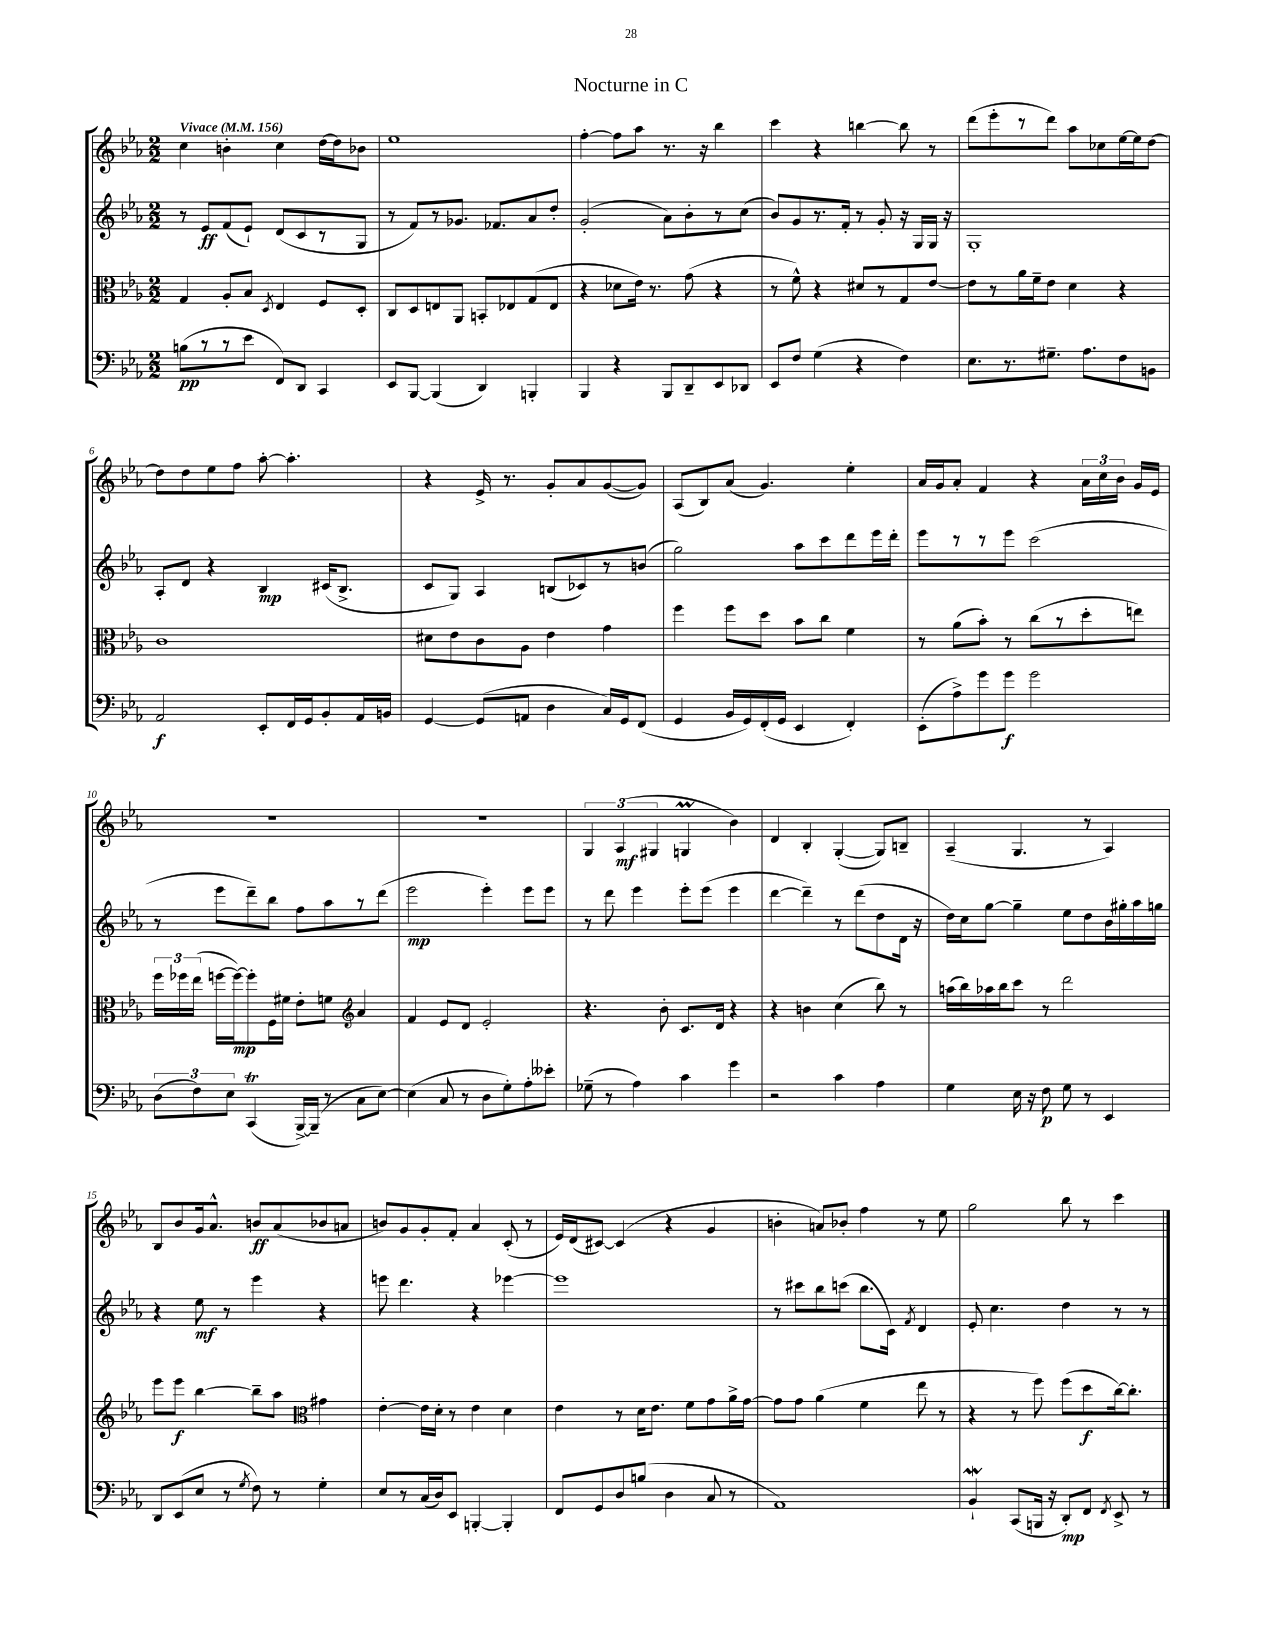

**kern	**dynam	**kern	**dynam	**kern	**dynam	**kern	**dynam
*part4	*part4	*part3	*part3	*part2	*part2	*part1	*part1
*staff4	*staff4	*staff3	*staff3	*staff2	*staff2	*staff1	*staff1
*clefF4	*	*clefC3	*	*clefG2	*	*clefG2	*
*k[b-e-a-]	*	*k[b-e-a-]	*	*k[b-e-a-]	*	*k[b-e-a-]	*
*M2/2	*	*M2/2	*	*M2/2	*	*M2/2	*
*MM156	*	*MM156	*	*MM156	*	*MM156	*
=1	=1	=1	=1	=1	=1	=1	=1
!	!	!	!	!	!	!LO:TX:a:B:t=Vivace	!
(8Bn\L	pp	4G/	.	8r	.	4cc\	.
8r	.	.	.	8e-/L	ff	.	.
8r	.	8A-'/L	.	(8f/	.	4bn'\	.
8e-\J	.	8B-/J	.	8e-`/J)	.	.	.
.	.	8qD/	.	.	.	.	.
8FF/L)	.	4E-/	.	(8d/L	.	4cc\	.
8DD/J	.	.	.	8c/	.	.	.
4CC/	.	8F/L	.	8r	.	[16dd\LL	.
.	.	.	.	.	.	16dd\J]	.
.	.	8D'/J	.	8G/J	.	8b-X\J	.
=2	=2	=2	=2	=2	=2	=2	=2
8EE-/L	.	8C/L	.	8r	.	1ee-	.
[8BBB-/J	.	8D/	.	8f/L)	.	.	.
(4BBB-/]	.	8En/	.	8r	.	.	.
.	.	8AA-/J	.	8.g-X/J	.	.	.
4DD/)	.	8BBn'/L	.	.	.	.	.
.	.	.	.	8.f-X/L	.	.	.
.	.	8E-X/	.	.	.	.	.
4BBBn'/	.	(8G/	.	8a-/	.	.	.
.	.	8E-/J	.	8dd'/J	.	.	.
=3	=3	=3	=3	=3	=3	=3	=3
4BBB-/	.	4r	.	(2g'/	.	[4ff'\	.
4r	.	8d-X\L	.	.	.	8ff\L]	.
.	.	16e-\Jk)	.	.	.	8aa-\J	.
.	.	8.r	.	.	.	.	.
8BBB-/L	.	.	.	8a-\L)	.	8.r	.
8DD~/	.	(8g\	.	8b-'\	.	.	.
.	.	.	.	.	.	16r	.
8EE-/	.	4r	.	8r	.	4bb-\	.
8DD-X/J	.	.	.	(8cc\J	.	.	.
=4	=4	=4	=4	=4	=4	=4	=4
8EE-/L	.	8r	.	8b-/L)	.	4ccc\	.
8F/J	.	8f^^\)	.	8g/	.	.	.
(4G\	.	4r	.	8.r	.	4r	.
.	.	.	.	16f'/Jk	.	.	.
4r	.	8d#X/L	.	8r	.	[4bbn\	.
.	.	8r	.	8g'/	.	.	.
4F\)	.	8G/	.	16r	.	8bb\]	.
.	.	.	.	16G/LL	.	.	.
.	.	[8e-/J	.	16G/JJ	.	8r	.
.	.	.	.	16r	.	.	.
=5	=5	=5	=5	=5	=5	=5	=5
8.E-\L	.	8e-\L]	.	1G'	.	(8ddd\L	.
.	.	8r	.	.	.	8eee-'\	.
8.r	.	.	.	.	.	.	.
.	.	16a-\L	.	.	.	8r	.
.	.	16f~\J	.	.	.	.	.
8.G#X~\J	.	8e-\J	.	.	.	8ddd\J)	.
.	.	4d\	.	.	.	8aa-\L	.
8.A-\L	.	.	.	.	.	.	.
.	.	.	.	.	.	8cc-X\	.
8F\	.	4r	.	.	.	[16ee-\L	.
.	.	.	.	.	.	16ee-\J]	.
8BBn\J	.	.	.	.	.	[8dd\J	.
!!LO:LB:g=z
=6	=6	=6	=6	=6	=6	=6	=6
2AA-/	f	1c	.	8A-'/L	.	8dd\L]	.
.	.	.	.	8d/J	.	8dd\	.
.	.	.	.	4r	.	8ee-\	.
.	.	.	.	.	.	8ff\J	.
8EE-'/L	.	.	.	4B-/	mp	[8aa-'\	.
16FF/L	.	.	.	.	.	4.aa-'\]	.
16GG/J	.	.	.	.	.	.	.
8BB-'/	.	.	.	(16c#X/KL	.	.	.
.	.	.	.	8.B-^/J	.	.	.
16AA-/L	.	.	.	.	.	.	.
16BBn/JJ	.	.	.	.	.	.	.
=7	=7	=7	=7	=7	=7	=7	=7
[4GG/	.	8d#X\L	.	8c/L	.	4r	.
.	.	8e-\	.	8G/J)	.	.	.
(8GG/L]	.	8c\	.	4A-/	.	16e-^/	.
.	.	.	.	.	.	8.r	.
8AAn/J	.	8A-\J	.	.	.	.	.
4D\	.	4e-\	.	(8Bn/L	.	8g'/L	.
.	.	.	.	8c-X/)	.	8a-/	.
16C/LL)	.	4g\	.	8r	.	([8g/	.
16GG/J	.	.	.	.	.	.	.
(8FF/J	.	.	.	(8bn/J	.	8g/J])	.
=8	=8	=8	=8	=8	=8	=8	=8
4GG/	.	4ff\	.	2gg\)	.	(8A-/L	.
.	.	.	.	.	.	8B-/)	.
16BB-/LL	.	8ff\L	.	.	.	(8a-/J	.
16GG/)	.	.	.	.	.	.	.
(16FF'/	.	8dd\J	.	.	.	4.g/)	.
16GG/JJ	.	.	.	.	.	.	.
4EE-/	.	8b-\L	.	8aa-\L	.	.	.
.	.	8cc\J	.	8ccc\	.	.	.
4FF'/)	.	4f\	.	8ddd\	.	4ee-'\	.
.	.	.	.	16eee-\L	.	.	.
.	.	.	.	16ddd'\JJ	.	.	.
=9	=9	=9	=9	=9	=9	=9	=9
(8EE-'\L	.	8r	.	8eee-\L	.	16a-/LL	.
.	.	.	.	.	.	16g/J	.
8A-^\)	.	(8a-\L	.	8r	.	8a-'/J	.
8g\	.	8b-'\J)	.	8r	.	4f/	.
8g\J	f	8r	.	8eee-\J	.	.	.
2g\	.	(8cc\L	.	(2ccc\	.	4r	.
.	.	8r	.	.	.	.	.
.	.	8dd'\	.	.	.	24a-\LL	.
.	.	.	.	.	.	24cc\	.
.	.	.	.	.	.	24b-\JJ	.
.	.	8een\J)	.	.	.	16g/LL	.
.	.	.	.	.	.	16e-/JJ	.
!!LO:LB:g=z
=10	=10	=10	=10	=10	=10	=10	=10
(12D\L	.	24ff\LL	.	8r	.	1r	.
.	.	24ff-X\	.	.	.	.	.
12F\)	.	(24ee-\JJ	.	.	.	.	.
.	.	[16ffn\LL	.	8eee-\L	.	.	.
12E-\J	.	.	.	.	.	.	.
.	.	16ff\J_)	mp	.	.	.	.
(4CCT/	.	8ff'\]	.	8ddd~\)	.	.	.
.	.	16F\L	.	8bb-\J	.	.	.
.	.	16f#X\JJ	.	.	.	.	.
[16BBB-^/LL)	.	8e-'\L	.	8ff\L	.	.	.
(16BBB-~/JJ]	.	.	.	.	.	.	.
8r	.	8fn\J	.	8aa-\	.	.	.
*	*	*clefG2	*	*	*	*	*
8C\L	.	4a-/	.	8r	.	.	.
[8E-\J)	.	.	.	(8ddd\J	.	.	.
=11	=11	=11	=11	=11	=11	=11	=11
(4E-\]	.	4f/	.	2eee-\	mp	1r	.
8C/	.	8e-/L	.	.	.	.	.
8r	.	8d/J	.	.	.	.	.
8D\L	.	2e-'/	.	4eee-'\)	.	.	.
8G'\)	.	.	.	.	.	.	.
8A-'\	.	.	.	8eee-\L	.	.	.
8e--X'\J	.	.	.	8eee-\J	.	.	.
=12	=12	=12	=12	=12	=12	=12	=12
(8G-X~\	.	4.r	.	8r	.	6G/	.
8r	.	.	.	8ddd\	.	.	.
.	.	.	.	.	.	(6A-/	mf
4A-\)	.	.	.	4eee-\	.	.	.
.	.	.	.	.	.	6G#X/	.
.	.	8b-'\	.	.	.	.	.
4c\	.	8.c/L	.	8eee-'\L	.	4Gnm/	.
.	.	.	.	(8eee-\J	.	.	.
.	.	16d/Jk	.	.	.	.	.
4g\	.	4r	.	4eee-\	.	4b-\)	.
=13	=13	=13	=13	=13	=13	=13	=13
2r	.	4r	.	[4ddd\	.	4d/	.
.	.	4bn\	.	4ddd~\])	.	4B-'/	.
4c\	.	(4cc\	.	8r	.	([4G'/	.
.	.	.	.	(8ddd\L	.	.	.
4A-\	.	8bb-\)	.	8dd\	.	8G/L])	.
.	.	8r	.	16d\Jk	.	8Bn~/J	.
.	.	.	.	16r	.	.	.
=14	=14	=14	=14	=14	=14	=14	=14
4G\	.	(16aan\LL	.	16dd\LL)	.	(4A-~/	.
.	.	16bb-\)	.	16cc\J	.	.	.
.	.	16aa-X\	.	[8gg\J	.	.	.
.	.	16bb-\J	.	.	.	.	.
16E-\	.	8ccc\J	.	4gg~\]	.	4.G/	.
16r	.	.	.	.	.	.	.
8F\	p	8r	.	.	.	.	.
8G\	.	2ddd\	.	8ee-\L	.	.	.
8r	.	.	.	8dd\	.	8r	.
4EE-/	.	.	.	16b-\L	.	4A-/)	.
.	.	.	.	16gg#X'\	.	.	.
.	.	.	.	16aa-\	.	.	.
.	.	.	.	16ggn\JJ	.	.	.
!!LO:LB:g=z
=15	=15	=15	=15	=15	=15	=15	=15
8DD/L	.	8eee-\L	.	4r	.	8B-/L	.
(8EE-/	.	8eee-\J	f	.	.	8b-/	.
8E-/J	.	[4bb-\	.	8ee-\	mf	16g/k	.
.	.	.	.	.	.	8.a-^^/J	.
8r	.	.	.	8r	.	.	.
8qG/	.	.	.	.	.	.	.
8F\)	.	8bb-~\L]	.	4eee-\	.	8bn/L	ff
8r	.	8aa-\J	.	.	.	(8a-/	.
*	*	*clefC3	*	*	*	*	*
4G'\	.	4g#X\	.	4r	.	8b-X/	.
.	.	.	.	.	.	8an/J	.
=16	=16	=16	=16	=16	=16	=16	=16
8E-/L	.	[4e-'\	.	8eeen\	.	8bn/L)	.
8r	.	.	.	4.ddd\	.	8g/	.
(16C/L	.	16e-\LL]	.	.	.	8g'/	.
16D/J)	.	16d'\JJ	.	.	.	.	.
8EE-/J	.	8r	.	.	.	8f'/J	.
[4BBBn'/	.	4e-\	.	4r	.	4a-/	.
4BBB'/]	.	4d\	.	[4eee-X\	.	(8c'/	.
.	.	.	.	.	.	8r	.
=17	=17	=17	=17	=17	=17	=17	=17
8FF/L	.	4e-\	.	1eee-]	.	16e-/LL)	.
.	.	.	.	.	.	(16d/J	.
8GG/	.	.	.	.	.	[8c#X/J)	.
8D/	.	8r	.	.	.	(4c#/]	.
(8Bn/J	.	16d\KL	.	.	.	.	.
.	.	8.e-\J	.	.	.	.	.
4D\	.	.	.	.	.	4r	.
.	.	8f\L	.	.	.	.	.
8C/	.	8g\	.	.	.	4g/	.
8r	.	16a-^\L	.	.	.	.	.
.	.	[16g\JJ	.	.	.	.	.
=18	=18	=18	=18	=18	=18	=18	=18
1AA-)	.	8g\L]	.	8r	.	4bn'\	.
.	.	8g\J	.	8ccc#X\L	.	.	.
.	.	(4a-\	.	8bb-\	.	8an/L)	.
.	.	.	.	(8cccn\J	.	8b-X'/J	.
.	.	4f\	.	8.bb-\L	.	4ff\	.
.	.	.	.	16c\Jk)	.	.	.
.	.	.	.	8qf/	.	.	.
.	.	8ee-\	.	4d/	.	8r	.
.	.	8r	.	.	.	8ee-\	.
=19	=19	=19	=19	=19	=19	=19	=19
4BB-W`/	.	4r	.	8e-'/	.	2gg\	.
.	.	.	.	4.cc\	.	.	.
(8CC/L	.	8r	.	.	.	.	.
16BBBn/Jk	.	8ff\)	.	.	.	.	.
16r	.	.	.	.	.	.	.
8DD'/L)	mp	(8ff\L	.	4dd\	.	8bb-\	.
8FF/J	.	8dd\	f	.	.	8r	.
8qFF/	.	.	.	.	.	.	.
8EE-^/	.	[16cc\k)	.	8r	.	4ccc\	.
.	.	8.cc'\J]	.	.	.	.	.
8r	.	.	.	8r	.	.	.
==	==	==	==	==	==	==	==
*-	*-	*-	*-	*-	*-	*-	*-
